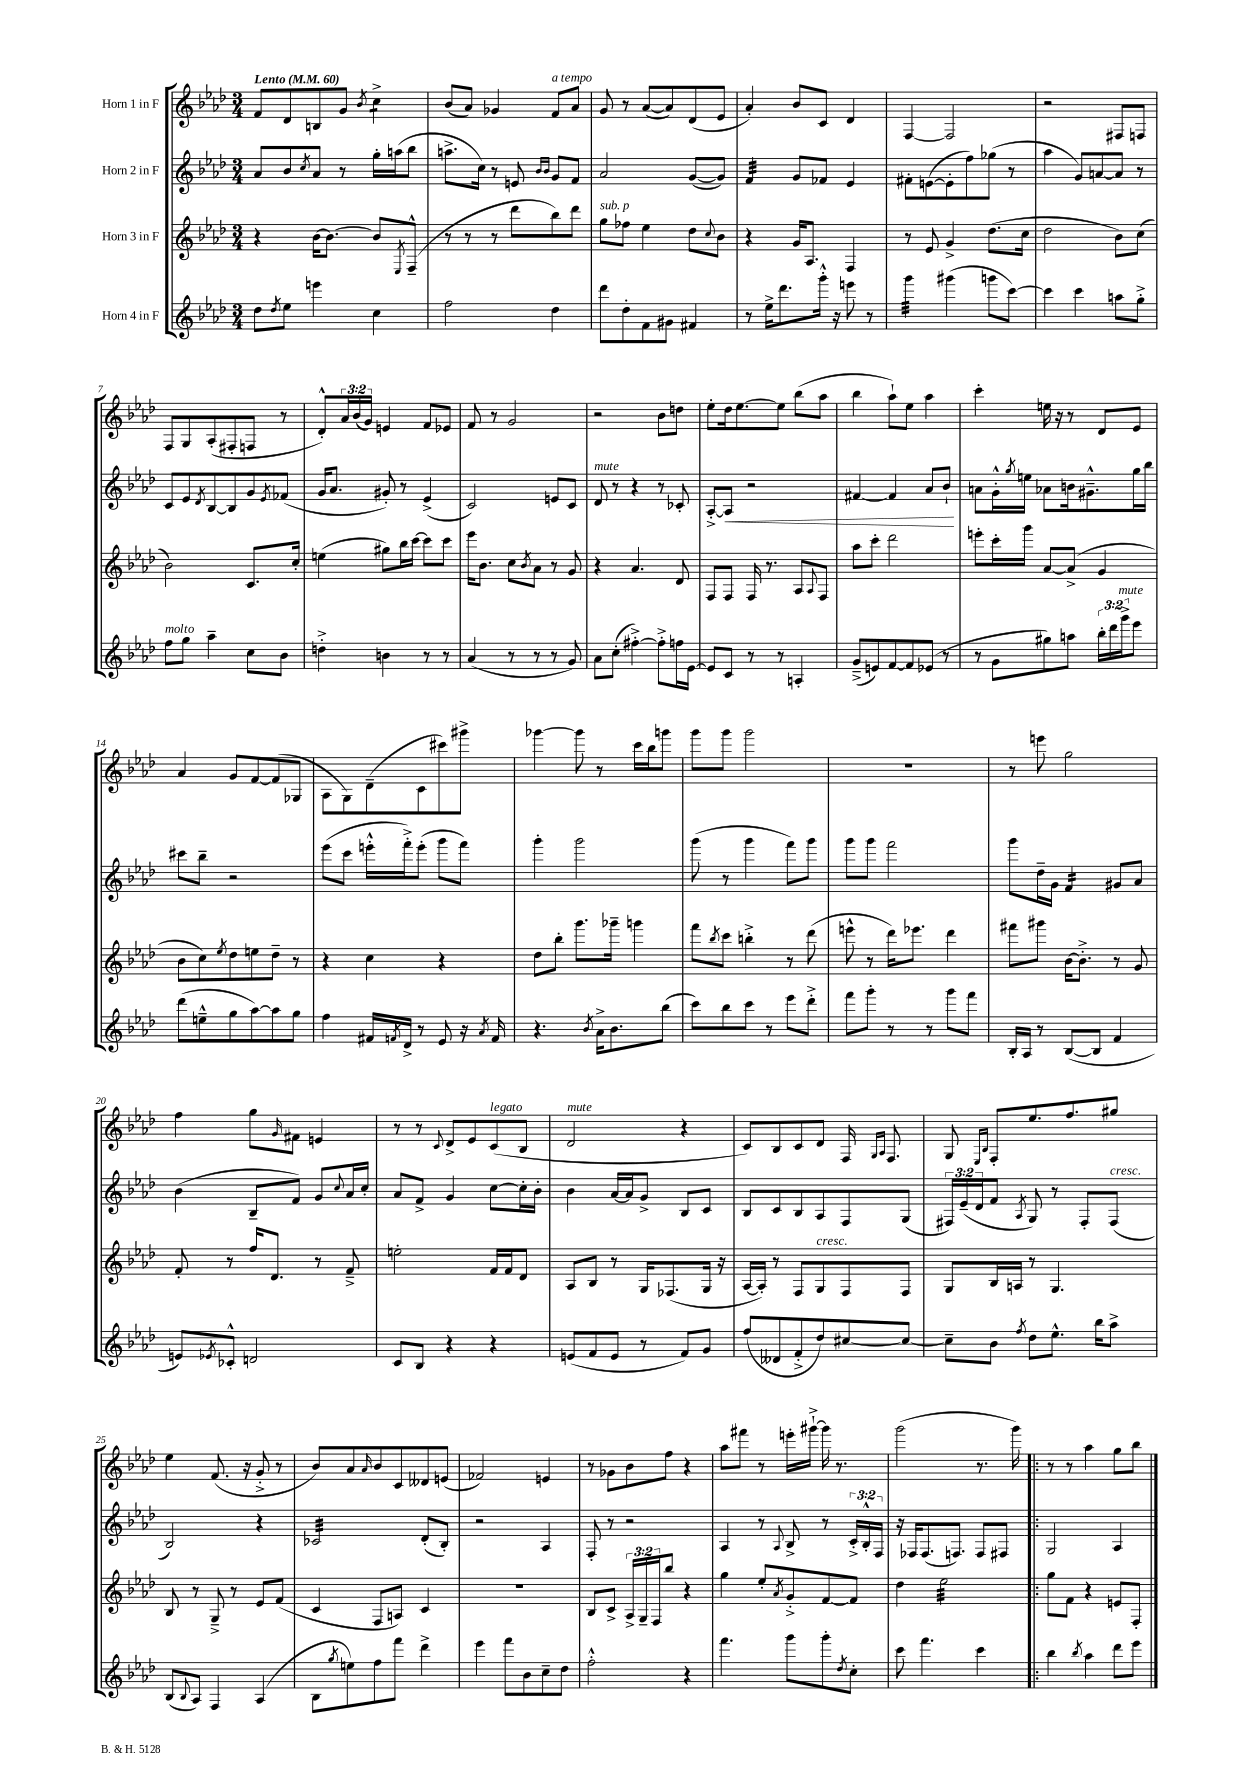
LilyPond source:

<<
\new StaffGroup <<
\new Staff = "s0" \with { instrumentName = "Horn 1 in F" } {
    \clef treble \key aes \major \numericTimeSignature \time 3/4 \override Staff.TupletNumber.text = #tuplet-number::calc-fraction-text \tempo "Lento" 4 = 60
    f'8 des'8 b8 g'8 \acciaccatura { bes'8 } c''4:8-> |
    bes'8( aes'8) ges'4 f'8^\markup { \italic "a tempo" } aes'8 |
    g'8 r8 aes'8~( aes'8) des'8( ees'8 |
    aes'4-.) bes'8 c'8 des'4 |
    f4~ f2 |
    r2 fis8 f8 |
    f8 g8 aes8-.( fis8-. f8 r8 |
    des'8-.-^) \tuplet 3/2 { aes'16 bes'16( g'16) } e'4 f'8 ees'8 |
    f'8 r8 g'2 |
    r2 bes'8 d''8 |
    ees''8-. des''16 ees''8.~ ees''8 bes''8( aes''8 |
    bes''4 aes''8-!) ees''8 aes''4 |
    c'''4-. e''16 r16 r8 des'8 ees'8 |
    aes'4 g'8 f'8~ f'8( ges8 |
    aes8 g8) des'8--( c'8 cis'''8) gis'''8-> |
    ges'''4~ ges'''8 r8 c'''16 bes''16 g'''8 |
    g'''8 g'''8 g'''2 |
    R2. |
    r8 e'''8 g''2 |
    f''4 g''8 \grace { g'16 } fis'8 e'4 |
    r8 r8 \appoggiatura { c'8 } des'8-> ees'8 c'8^\markup { \italic "legato" }( bes8 |
    des'2^\markup { \italic "mute" } r4 |
    c'8) bes8 c'8 des'8 f16 \grace { g16 aes16 } f8. |
    g8 \grace { ees16 bes16 } f8-. ees''8. f''8. gis''8 |
    ees''4 f'8.( r16 g'8-.-> r8 |
    bes'8) aes'8 \grace { aes'16 } bes'8 c'8 deses'8 e'8( |
    fes'2) e'4 |
    r8 ges'8 bes'8 f''8 r4 |
    aes''8 fis'''8 r8 e'''16-. gis'''16~-!-> gis'''16 r8. |
    g'''2( r8. g'''16) |
    \bar ".|:" r8 r8 aes''4 g''8 bes''8 \bar "|." |
}
\new Staff = "s1" \with { instrumentName = "Horn 2 in F" } {
    \clef treble \key aes \major \numericTimeSignature \time 3/4 \override Staff.TupletNumber.text = #tuplet-number::calc-fraction-text
    aes'8 bes'8 \acciaccatura { c''8 } aes'8 r8 g''16-. a''16( bes''8 |
    a''8.-> c''16) r8 e'8 \grace { bes'16 bes'16 } g'8 f'8 |
    aes'2 g'8~( g'8) |
    f'4:32 g'8 fes'8 ees'4 |
    fis'8-. e'8~( e'8-. f''8) ges''8( r8 |
    aes''4 g'8) a'8~ a'8 r8 |
    c'8 ees'8 \acciaccatura { des'8 } bes8~ bes8 g'8 \acciaccatura { ees'8 } fes'8( |
    g'16 aes'8. gis'8-.) r8 ees'4->( |
    c'2) e'8 c'8 |
    des'8^\markup { \italic "mute" } r8 r4 r8 ces'8-. |
    aes8~-.-> aes8\< r2 |
    fis'4~ fis'4 aes'8 bes'8-!\! |
    a'8 g'16-.-^ \acciaccatura { g''8 } e''16 aes'8 b'16 gis'8.---^ g''16 bes''16 |
    cis'''8 bes''8-- r2 |
    ees'''8( c'''8 e'''16-.-^ f'''16-.->) e'''8-.( g'''8 f'''8) |
    g'''4-. g'''2 |
    g'''8( r8 g'''4 f'''8) g'''8 |
    g'''8 g'''8 f'''2 |
    g'''8 des''16-- g'16 f'4:16 gis'8 aes'8 |
    bes'4( bes8-- f'8) g'8 \appoggiatura { c''8 } aes'16 c''16-. |
    aes'8 f'8-> g'4 c''8~ c''16-. bes'16-. |
    bes'4 aes'16~ aes'16 g'8-> bes8 c'8 |
    bes8 c'8 bes8 aes8 f8 g8( |
    \tuplet 3/2 { fis16) ees'16--( des'16 } f'8 \acciaccatura { aes8 } g8) r8 fis8-. fis8^\markup { \italic "cresc." }( |
    bes2) r4 |
    ces'2:32 des'8-.( bes8-.) |
    r2 aes4 |
    f8-. r8 r2 |
    aes4 r8 \appoggiatura { aes8 } bes8-> r8 \tuplet 3/2 { c'16-.-> bes16-.-^ f16 } |
    r16 fes16 fes8.( f8.) f8 fis8 |
    \bar ".|:" g2 aes4 \bar "|." |
}
\new Staff = "s2" \with { instrumentName = "Horn 3 in F" } {
    \clef treble \key aes \major \numericTimeSignature \time 3/4 \override Staff.TupletNumber.text = #tuplet-number::calc-fraction-text
    r4 bes'16~ bes'8.~ bes'8 \acciaccatura { ees8 } f8---^( |
    r8 r8 r8 des'''8 bes''8) des'''8 |
    g''8^\markup { \italic "sub. p" } fes''8 ees''4 des''8 \appoggiatura { c''8 } bes'8 |
    r4 g'16 aes8. f4 |
    r8 ees'8 g'4-> des''8.( c''16 |
    des''2 bes'8) c''8( |
    bes'2) c'8. c''16-. |
    e''4( gis''8) bes''16 c'''16~ c'''8 c'''8 |
    ees'''16 bes'8. c''8 \acciaccatura { bes'8 } aes'8 r8 g'8 |
    r4 aes'4. des'8 |
    f8 f8 f16 r8. aes8 \appoggiatura { aes8 } f8 |
    aes''8 c'''8-. des'''2 |
    e'''8-. c'''16-. g'''16 aes'8~ aes'8->( g'4 |
    bes'8 c''8) \acciaccatura { ees''8 } des''8 e''8 des''8-- r8 |
    r4 c''4 r4 |
    des''8 bes''8-. g'''8. ges'''16-- g'''4 |
    f'''8 \acciaccatura { bes''8 } c'''8 b''4-.-> r8 des'''8( |
    e'''8-^ r8 des'''16) ees'''8. des'''4 |
    fis'''8 gis'''8 bes'16~ bes'8.-.-> r8 g'8 |
    f'8-. r8 f''16 des'8. r8 f'8---> |
    e''2-. f'16 f'16 des'8 |
    aes8 bes8 r8 g16 fes8.( g16 r16 |
    aes16~ aes16-.) r8 f8 g8^\markup { \italic "cresc." } f8 f8 |
    g8 bes16 a16 r8 g4. |
    bes8 r8 g8---> r8 ees'8 f'8( |
    c'4 f8 a8) c'4 |
    R2. |
    bes8 c'8-> \tuplet 3/2 { aes16-> g16-- f16 } bes''8 r4 |
    g''4 ees''8-. \acciaccatura { aes'8 } g'8-.-> f'8~ f'8 |
    des''4 ees''2:32 |
    \bar ".|:" g''8 f'8 r4 e'8 f8-. \bar "|." |
}
\new Staff = "s3" \with { instrumentName = "Horn 4 in F" } {
    \clef treble \key aes \major \numericTimeSignature \time 3/4 \override Staff.TupletNumber.text = #tuplet-number::calc-fraction-text
    des''8 \acciaccatura { des''8 } ees''8 e'''4 c''4 |
    f''2 des''4 |
    des'''8 des''8-. f'8 gis'8 fis'4 |
    r8 ees''16-> des'''8. g'''16-.-^ r16 e'''8 r8 |
    g'''4:32 gis'''4( g'''8 c'''8~) |
    c'''4 c'''4 a''8 g''8-.-> |
    f''8^\markup { \italic "molto" } g''8 aes''4-- c''8 bes'8 |
    d''4-.-> b'4 r8 r8 |
    aes'4( r8 r8 r8 g'8) |
    aes'8 c''8-.( fis''4~-.->) fis''8-.-> f''16 ees'16~ |
    ees'8 c'8 r8 r8 a4-. |
    g'8--->( e'8) f'8~ f'8 ees'8( r8 |
    r8 g'8 gis''8) a''8 \tuplet 3/2 { bes''16-. des'''16 g'''16->^\markup { \italic "mute" } } ees'''8 |
    des'''8( e''8---^ g''8 aes''8~) aes''8 g''8 |
    f''4 fis'16 \acciaccatura { f'8 } des'16-> r8 ees'8 r16 \acciaccatura { aes'8 } f'16 |
    r4. \acciaccatura { bes'8 } aes'16-> bes'8. bes''8( |
    c'''8) bes''8 c'''8 r8 ees'''8 des'''8-.-> |
    f'''8 g'''8-. r8 r8 g'''8 f'''8 |
    bes16-. aes16 r8 bes8~( bes8 f'4 |
    e'8) \acciaccatura { ees'8 } ces'8-.-^ d'2 |
    c'8 bes8 r4 r4 |
    e'8( f'8 e'8 r8 f'8) g'8 |
    f''8( deses'8 f'8-.-> des''8) cis''8~ cis''8~ |
    cis''8-- bes'8 \acciaccatura { f''8 } des''8 ees''8.-^ bes''16 aes''8-> |
    bes8( \appoggiatura { bes8 } aes8) f4 aes4( |
    bes8 \acciaccatura { g''8 } e''8) f''8 f'''8 des'''4-> |
    ees'''4 f'''8 bes'8 c''8-- des''8 |
    f''2-.-^ r4 |
    f'''4. g'''8 g'''8-. \acciaccatura { des''8 } c''8-. |
    c'''8 f'''4. c'''4 |
    \bar ".|:" bes''4 \acciaccatura { bes''8 } aes''4 des'''8 ees'''8 \bar "|." |
}
>>
>>
